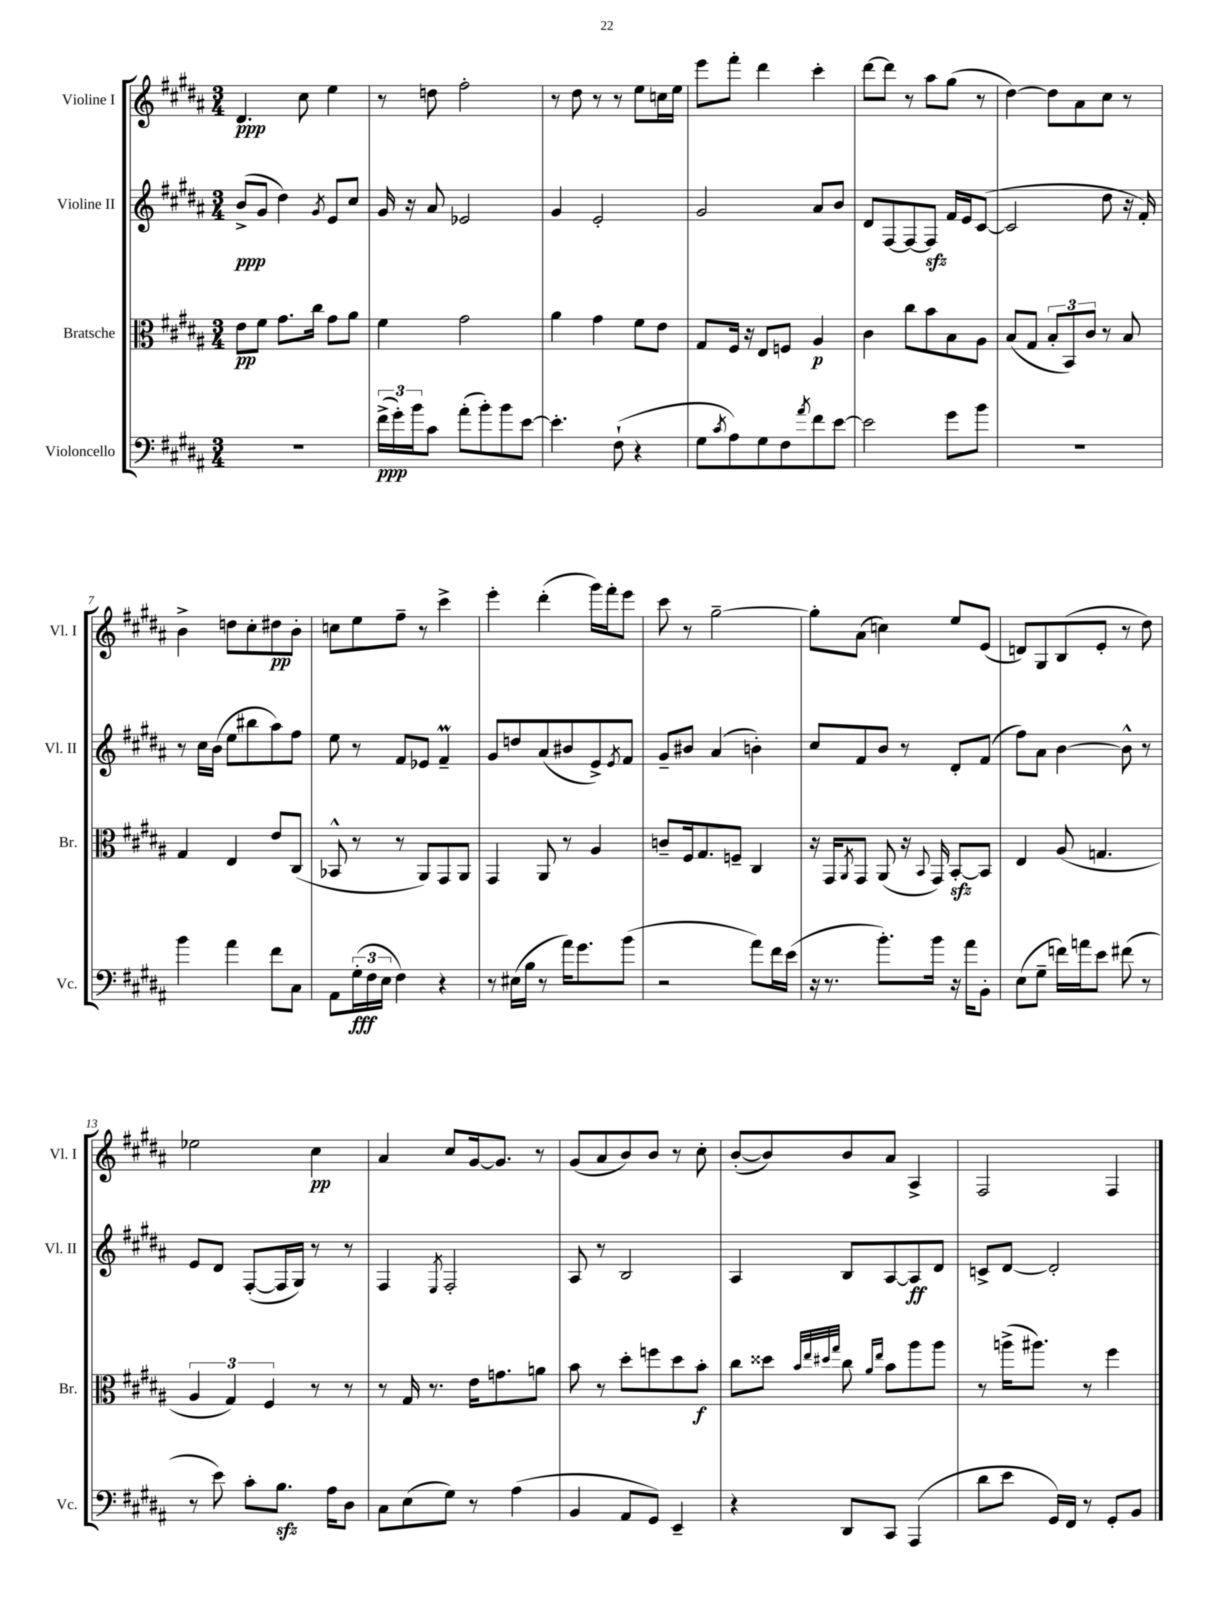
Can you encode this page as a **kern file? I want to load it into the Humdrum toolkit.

**kern	**kern	**kern	**kern
*staff4	*staff3	*staff2	*staff1
*clefF4	*clefC3	*clefG2	*clefG2
*k[f#c#g#d#a#]	*k[f#c#g#d#a#]	*k[f#c#g#d#a#]	*k[f#c#g#d#a#]
*M3/4	*M3/4	*M3/4	*M3/4
2.r	8e	(8b^	4.d#
.	8f#	8g#	.
.	8.g#	4dd#)	.
.	.	.	8cc#
.	16cc#	.	.
.	.	8qg#	.
.	8g#	8e	4ee
.	8a#	8cc#	.
=	=	=	=
(24f#^	4f#	16g#	8r
24g#')	.	.	.
.	.	16r	.
24b	.	.	.
8c#	.	8a#	8dd
(8a#'	2g#	2e-	2ff#'
8b')	.	.	.
8b	.	.	.
[8e	.	.	.
=	=	=	=
4.e']	4a#	4g#	8r
.	.	.	8dd#
.	4g#	2e'	8r
(8F#`	.	.	8r
4r	8f#	.	8ee
.	8e	.	16cc
.	.	.	16ee
=	=	=	=
8G#	8G#	2g#	8eee
8qc#	.	.	.
8A#)	16F#	.	8fff#'
.	16r	.	.
8G#	8E	.	4ddd#
8F#	8F	.	.
8qa#	.	.	.
8f#	4A#	8a#	4ccc#'
[8e	.	8b	.
=	=	=	=
2e]	4c#	8d#	[8ddd#
.	.	[8F#	8ddd#]
.	8cc#	8F#_	8r
.	8b	8F#]	8aa#
8g#	8B	16f#	(8gg#
.	.	16e	.
8b	8A#	([8c#	8r
=	=	=	=
2.r	(8B	2c#]	[4dd#)
.	8G#	.	.
.	12B'	.	8dd#]
.	12BB)	.	.
.	.	.	8a#
.	12c#	.	.
.	8r	8dd#	8cc#
.	8B	16r	8r
.	.	16f#')	.
=	=	=	=
4b	4G#	8r	4b^
.	.	16cc#	.
.	.	(16b	.
4a#	4E	8ee	8dd
.	.	8bb#	8cc#'
8f#	8e	8aa#)	8dd#
8C#	(8C#	8ff#	8b'
=	=	=	=
8AA#	8BB-^^	8ee	8cc
(24G#'	8r	8r	8ee
24F#	.	.	.
24E	.	.	.
4F#)	8r	8f#	8ff#~
.	8AA#)	8e-	8r
4r	8GG#	4f#~	4ccc#^
.	8AA#	.	.
=	=	=	=
8r	4GG#	8g#	4eee'
(16E#	.	8dd	.
16B	.	.	.
8r	8AA#	(8a#	(4ddd#'
16a#)	8r	8b#	.
8.g#	.	.	.
.	4A#	8e^)	16ggg#)
.	.	.	16fff#'
.	.	8qe	.
(8b	.	8f#	8eee
=	=	=	=
2r	8c~	8g#~	8ccc#
.	16F#	8b#	8r
.	8.G#	.	.
.	.	(4a#	[2gg#~
.	8F~	.	.
8a#)	4C#	4b')	.
16f#	.	.	.
(16e	.	.	.
=	=	=	=
16r	16r	8cc#	8gg#']
8.r	16GG#	.	.
.	8qAA#	.	.
.	8GG#	8f#	(8a#
8.b')	(8AA#	8b	4cc)
.	16r	8r	.
.	8qqBB	.	.
16b	16GG#)	.	.
16r	[8BB'	8d#'	8ee
16a#	.	.	.
8BB'	8BB]	(8f#	(8e
=	=	=	=
(8E	4E	8ff#)	8d)
8G#~	.	8a#	8G#
16f)	(8A#	[4b	(8B
16a	.	.	.
8e	4.G	.	8e'
(8f#	.	8b^^]	8r
8r	.	8r	8dd#)
=	=	=	=
8r	6A#	8e	2ee-
8e)	.	8d#	.
.	6G#)	.	.
8c#'	.	([8F#'	.
.	6F#	.	.
8.B	.	16F#]	.
.	.	16G#)	.
.	8r	8r	4cc#
16A#	.	.	.
8D#	8r	8r	.
=	=	=	=
8C#	8r	4F#	4a#
(8E	16G#	.	.
.	8.r	.	.
.	.	8qE	.
8G#)	.	2F#'	8cc#
8r	16e	.	[16g#
.	8.g	.	8.g#]
(4A#	.	.	.
.	8a	.	8r
=	=	=	=
4BB	8b	8A#	(8g#
.	8r	8r	8a#
8AA#	8dd#'	2B	8b)
8GG#)	8ff	.	8b
4EE~	8dd#	.	8r
.	8b'	.	8cc#'
=	=	=	=
4r	8cc#	4A#	([8b'
.	8dd##	.	8b])
.	32qqb	.	.
.	32qqee	.	.
.	32qqdd#	.	.
.	32qqgg#	.	.
8DD#	8cc#	8B	8b
.	16qqa#	.	.
.	16qqee	.	.
8CC#	8b	[8A#	8a#
(4AAA#	8aa#	8A#]	4A#^
.	8aa#	8d#	.
=	=	=	=
8d#	8r	8c^	2F#
8e	(16aa^	[8d#	.
.	8.aa#)	.	.
16GG#)	.	2d#']	.
16FF#	.	.	.
8r	8r	.	.
8GG#'	4ff#	.	4F#
8BB	.	.	.
==	==	==	==
*-	*-	*-	*-
